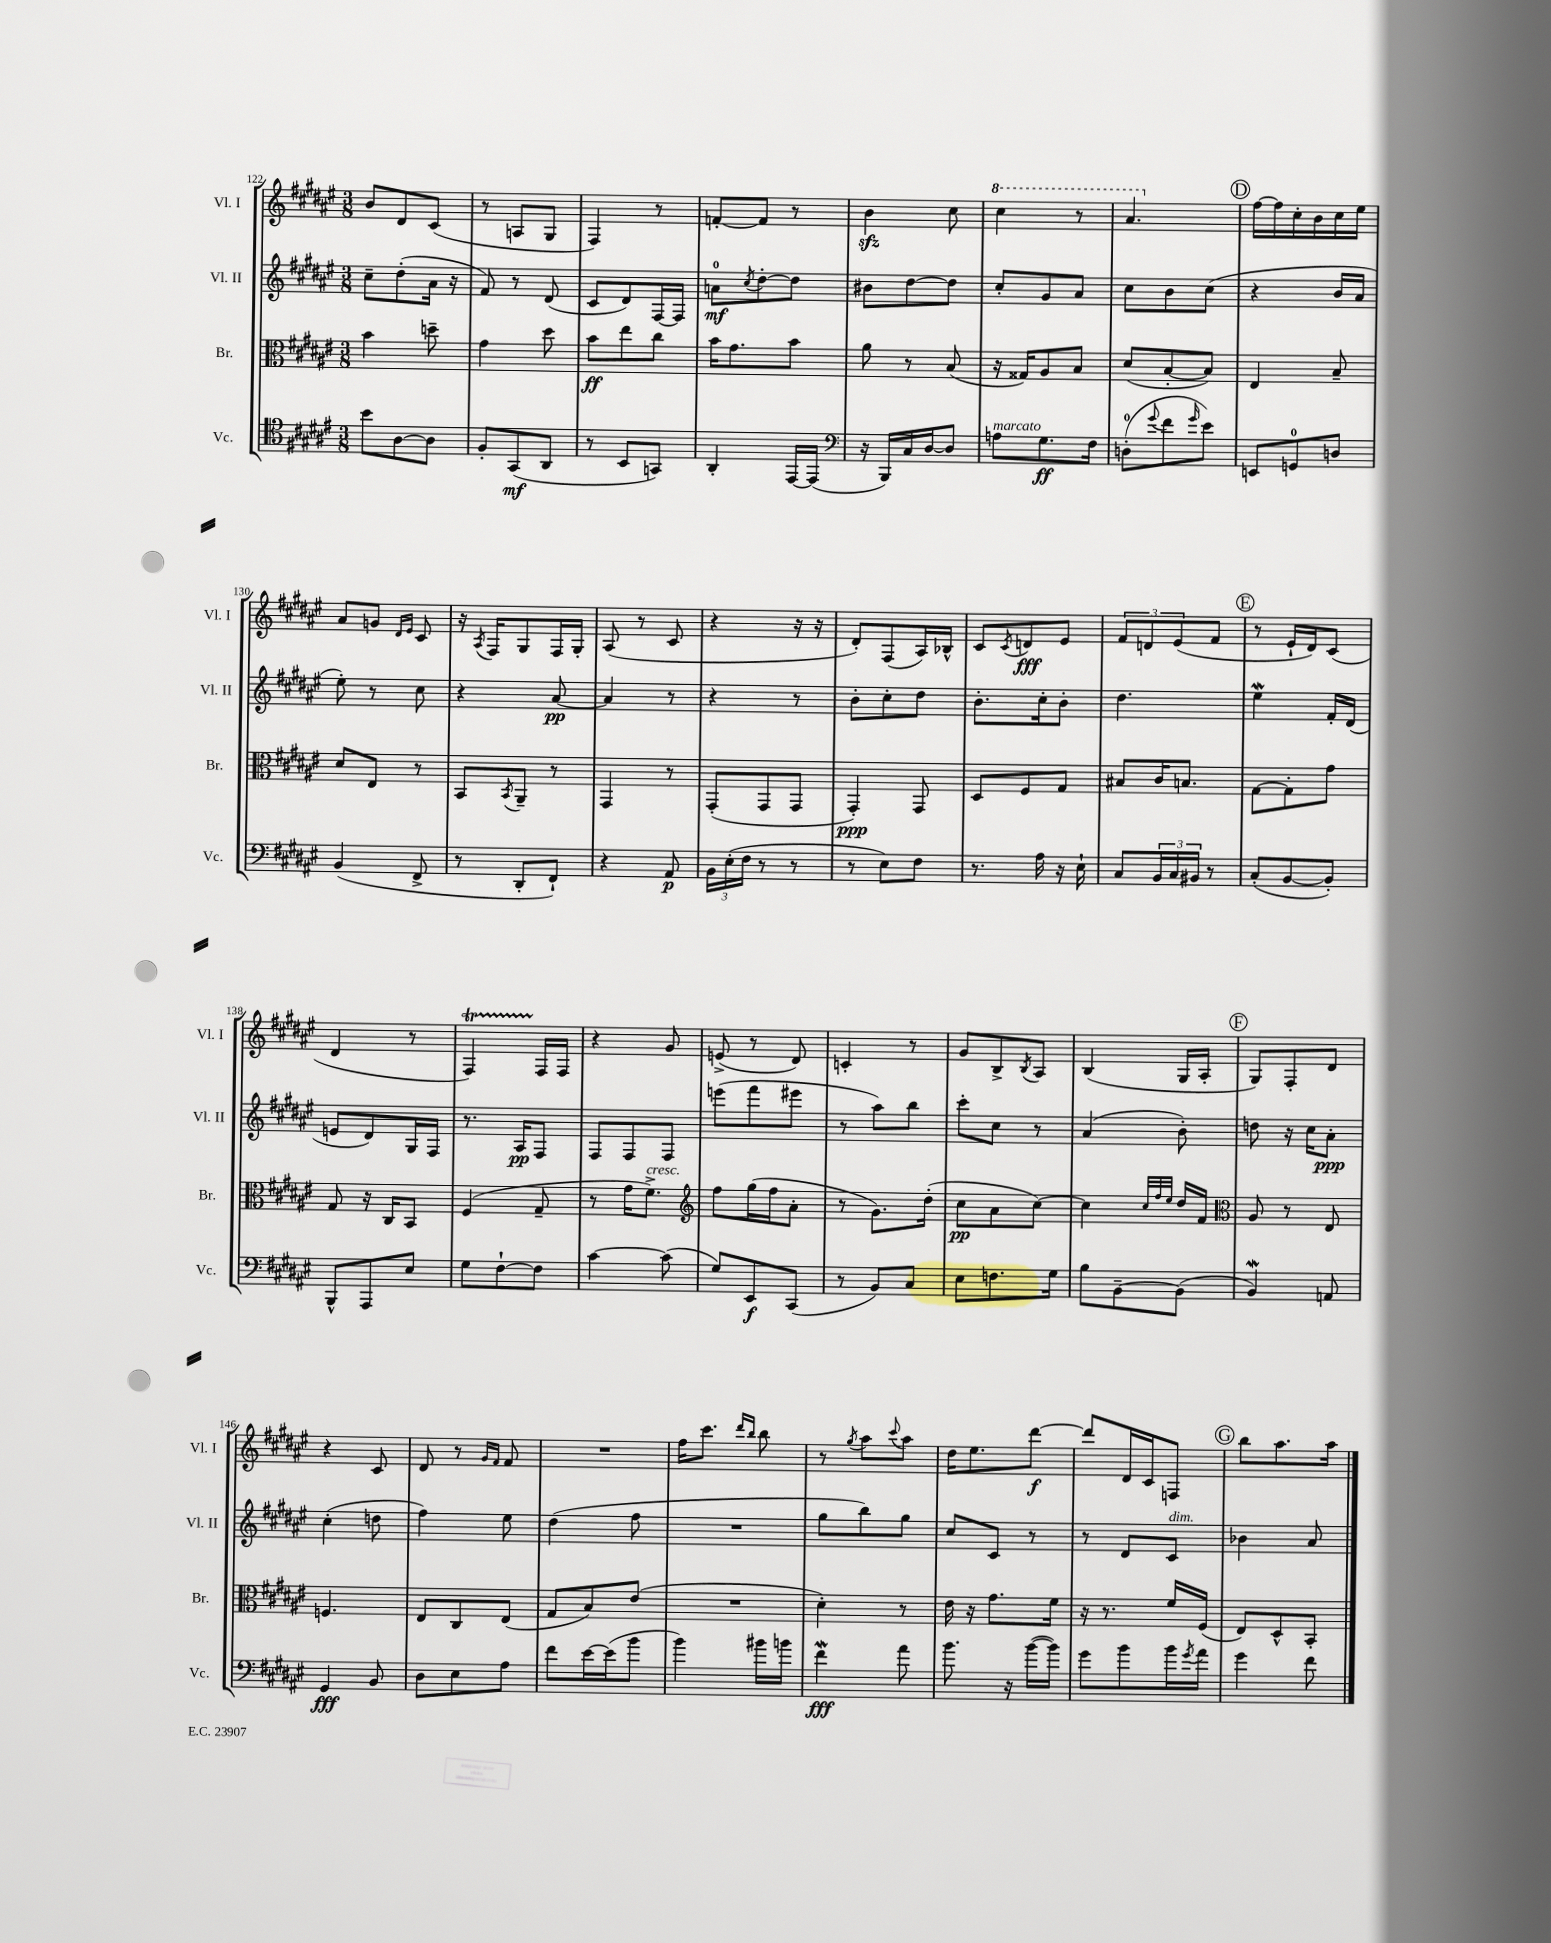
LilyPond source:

<<
\new StaffGroup <<
\new Staff = "s0" \with { instrumentName = "Vl. I" shortInstrumentName = "Vl. I" } {
    \clef treble \key fis \major \numericTimeSignature \time 3/8
    b'8 dis'8 cis'8( |
    r8 a8 gis8 |
    fis4) r8 |
    f'8~-. f'8 r8 |
    b'4\sfz cis''8 |
    \ottava #1 cis'''4 r8 |
    ais''4. \ottava #0 |
    \mark \markup { \circle "D" } fis''16~ fis''16 cis''16-. b'16 cis''16 eis''16 |
    ais'8 g'8 \grace { dis'16 eis'16 } cis'8 |
    r16 \acciaccatura { ais8 } fis16 gis8 fis16 gis16-. |
    ais8( r8 cis'8 |
    r4 r16 r16 |
    dis'8-.) fis8( ais16) bes16-^ |
    cis'8 \acciaccatura { cis'8 } d'8\fff eis'8 |
    \tuplet 3/2 { fis'8 d'8 eis'8( } fis'8 |
    \mark \markup { \circle "E" } r8 eis'16-! dis'16) cis'8( |
    dis'4 r8 |
    fis4\startTrillSpan) fis16\stopTrillSpan fis16 |
    r4 gis'8 |
    e'8->( r8 dis'8) |
    c'4-. r8 |
    gis'8 b8-> \acciaccatura { b8 } ais8 |
    b4( gis16 ais16-. |
    \mark \markup { \circle "F" } gis8) fis8-. dis'8 |
    r4 cis'8 |
    dis'8 r8 \grace { gis'16 fis'16 } fis'8 |
    R4. |
    fis''16 cis'''8. \grace { dis'''16 b''16 } b''8 |
    r8 \acciaccatura { gis''8 } ais''8 \appoggiatura { cis'''8 } ais''8 |
    dis''16 eis''8. dis'''8~\f |
    dis'''8 dis'16 cis'16 f8 |
    \mark \markup { \circle "G" } b''8 ais''8. ais''16 \bar "|." |
}
\new Staff = "s1" \with { instrumentName = "Vl. II" shortInstrumentName = "Vl. II" } {
    \clef treble \key fis \major \numericTimeSignature \time 3/8
    cis''8-- dis''8-.( ais'16 r16 |
    fis'8) r8 dis'8( |
    cis'8 dis'8) fis16~ fis16 |
    a'8-0\mf \acciaccatura { cis''8 } dis''8~-. dis''8 |
    bis'8 dis''8~ dis''8 |
    cis''8-. gis'8 ais'8 |
    cis''8 b'8 cis''8( |
    \mark \markup { \circle "D" } r4 b'16 ais'16 |
    eis''8-.) r8 cis''8 |
    r4 ais'8~\pp |
    ais'4 r8 |
    r4 r8 |
    b'8-. cis''8-. dis''8 |
    b'8.-. cis''16-. b'8-. |
    dis''4. |
    \mark \markup { \circle "E" } eis''4\mordent fis'16-. dis'16( |
    e'8 dis'8) gis16 fis16 |
    r8. ais16\pp fis8 |
    fis8 fis8 fis8 |
    e'''8( fis'''8 eis'''8 |
    r8 ais''8) b''8 |
    cis'''8-. cis''8 r8 |
    ais'4( b'8-.) |
    \mark \markup { \circle "F" } d''8 r16 cis''16 ais'8-.\ppp |
    cis''4-.( d''8 |
    fis''4) eis''8 |
    dis''4( fis''8 |
    R4. |
    gis''8 b''8) gis''8 |
    cis''8 cis'8 r8 |
    r8 dis'8 cis'8^\markup { \italic "dim." } |
    \mark \markup { \circle "G" } bes'4 ais'8 \bar "|." |
}
\new Staff = "s2" \with { instrumentName = "Br." shortInstrumentName = "Br." } {
    \clef alto \key fis \major \numericTimeSignature \time 3/8
    b'4 d''8-- |
    gis'4 dis''8 |
    b'8\ff eis''8 cis''8 |
    b'16 gis'8. b'8 |
    ais'8 r8 b8( |
    r16 gisis16) ais8 b8 |
    dis'8( b8~-. b8) |
    \mark \markup { \circle "D" } eis4 b8-- |
    dis'8 eis8 r8 |
    b,8 \acciaccatura { b,8 } ais,8-- r8 |
    gis,4 r8 |
    gis,8-.( gis,8 gis,8 |
    gis,4-.\ppp) gis,8 |
    dis8 fis8 gis8 |
    bis8 cis'16 b8. |
    \mark \markup { \circle "E" } gis8~ gis8-. gis'8 |
    gis8 r16 cis16 b,8 |
    fis4( gis8-- |
    r8 gis'16 fis'8.->^\markup { \italic "cresc." }) |
    \clef treble fis''8 gis''16( fis''16 ais'8-. |
    r8 gis'8.) dis''16-.( |
    cis''8\pp ais'8 cis''8~) |
    cis''4 \grace { cis''32 fis''32 eis''32 } dis''16 fis'16 |
    \mark \markup { \circle "F" } \clef alto ais8 r8 eis8 |
    f4. |
    eis8 cis8 eis8( |
    gis8 b8) eis'8( |
    R4. |
    dis'4-.) r8 |
    eis'16 r16 gis'8. fis'16 |
    r16 r8. fis'16 fis16( |
    \mark \markup { \circle "G" } eis8) dis8-^ b,8-. \bar "|." |
}
\new Staff = "s3" \with { instrumentName = "Vc." shortInstrumentName = "Vc." } {
    \clef tenor \key fis \major \numericTimeSignature \time 3/8
    b'8 ais8~ ais8 |
    fis8-. gis,8\mf( ais,8 |
    r8 b,8 g,8) |
    ais,4-. eis,16~ eis,16( |
    \clef bass r16 b,,16) cis16 dis16~ dis8 |
    a8^\markup { \italic "marcato" } gis8.\ff fis16 |
    d8-0-.( \appoggiatura { gis'8 } fis'8 \grace { gis'16 } eis'8) |
    \mark \markup { \circle "D" } e,8 g,8-0 d8 |
    b,4( fis,8-> |
    r8 dis,8-. fis,8-!) |
    r4 ais,8\p |
    \tuplet 3/2 { b,16 eis16-.( fis16 } r8 r8 |
    r8 eis8) fis8 |
    r8. ais16 r16 eis16-! |
    cis8 \tuplet 3/2 { b,16 cis16 bis,16 } r8 |
    \mark \markup { \circle "E" } cis8-.( b,8~ b,8-.) |
    b,,8-^ ais,,8 eis8 |
    gis8 fis8~-! fis8 |
    cis'4~ cis'8( |
    gis8) eis,8\f cis,8( |
    r8 b,8) cis8 |
    eis8 f8. gis16 |
    b8 b,8~-- b,8( |
    \mark \markup { \circle "F" } b,4\mordent) a,8 |
    gis,4\fff b,8 |
    dis8 eis8 ais8 |
    fis'8 eis'16~ eis'16( b'8 |
    b'4) bis'16 b'16 |
    fis'4\mordent\fff ais'8 |
    b'8. r16 b'16~( b'16) |
    gis'8 b'8 b'16 \acciaccatura { gis'8 } ais'16 |
    \mark \markup { \circle "G" } gis'4 fis'8 \bar "|." |
}
>>
>>
\layout { \context { \Score currentBarNumber = #122 } }
